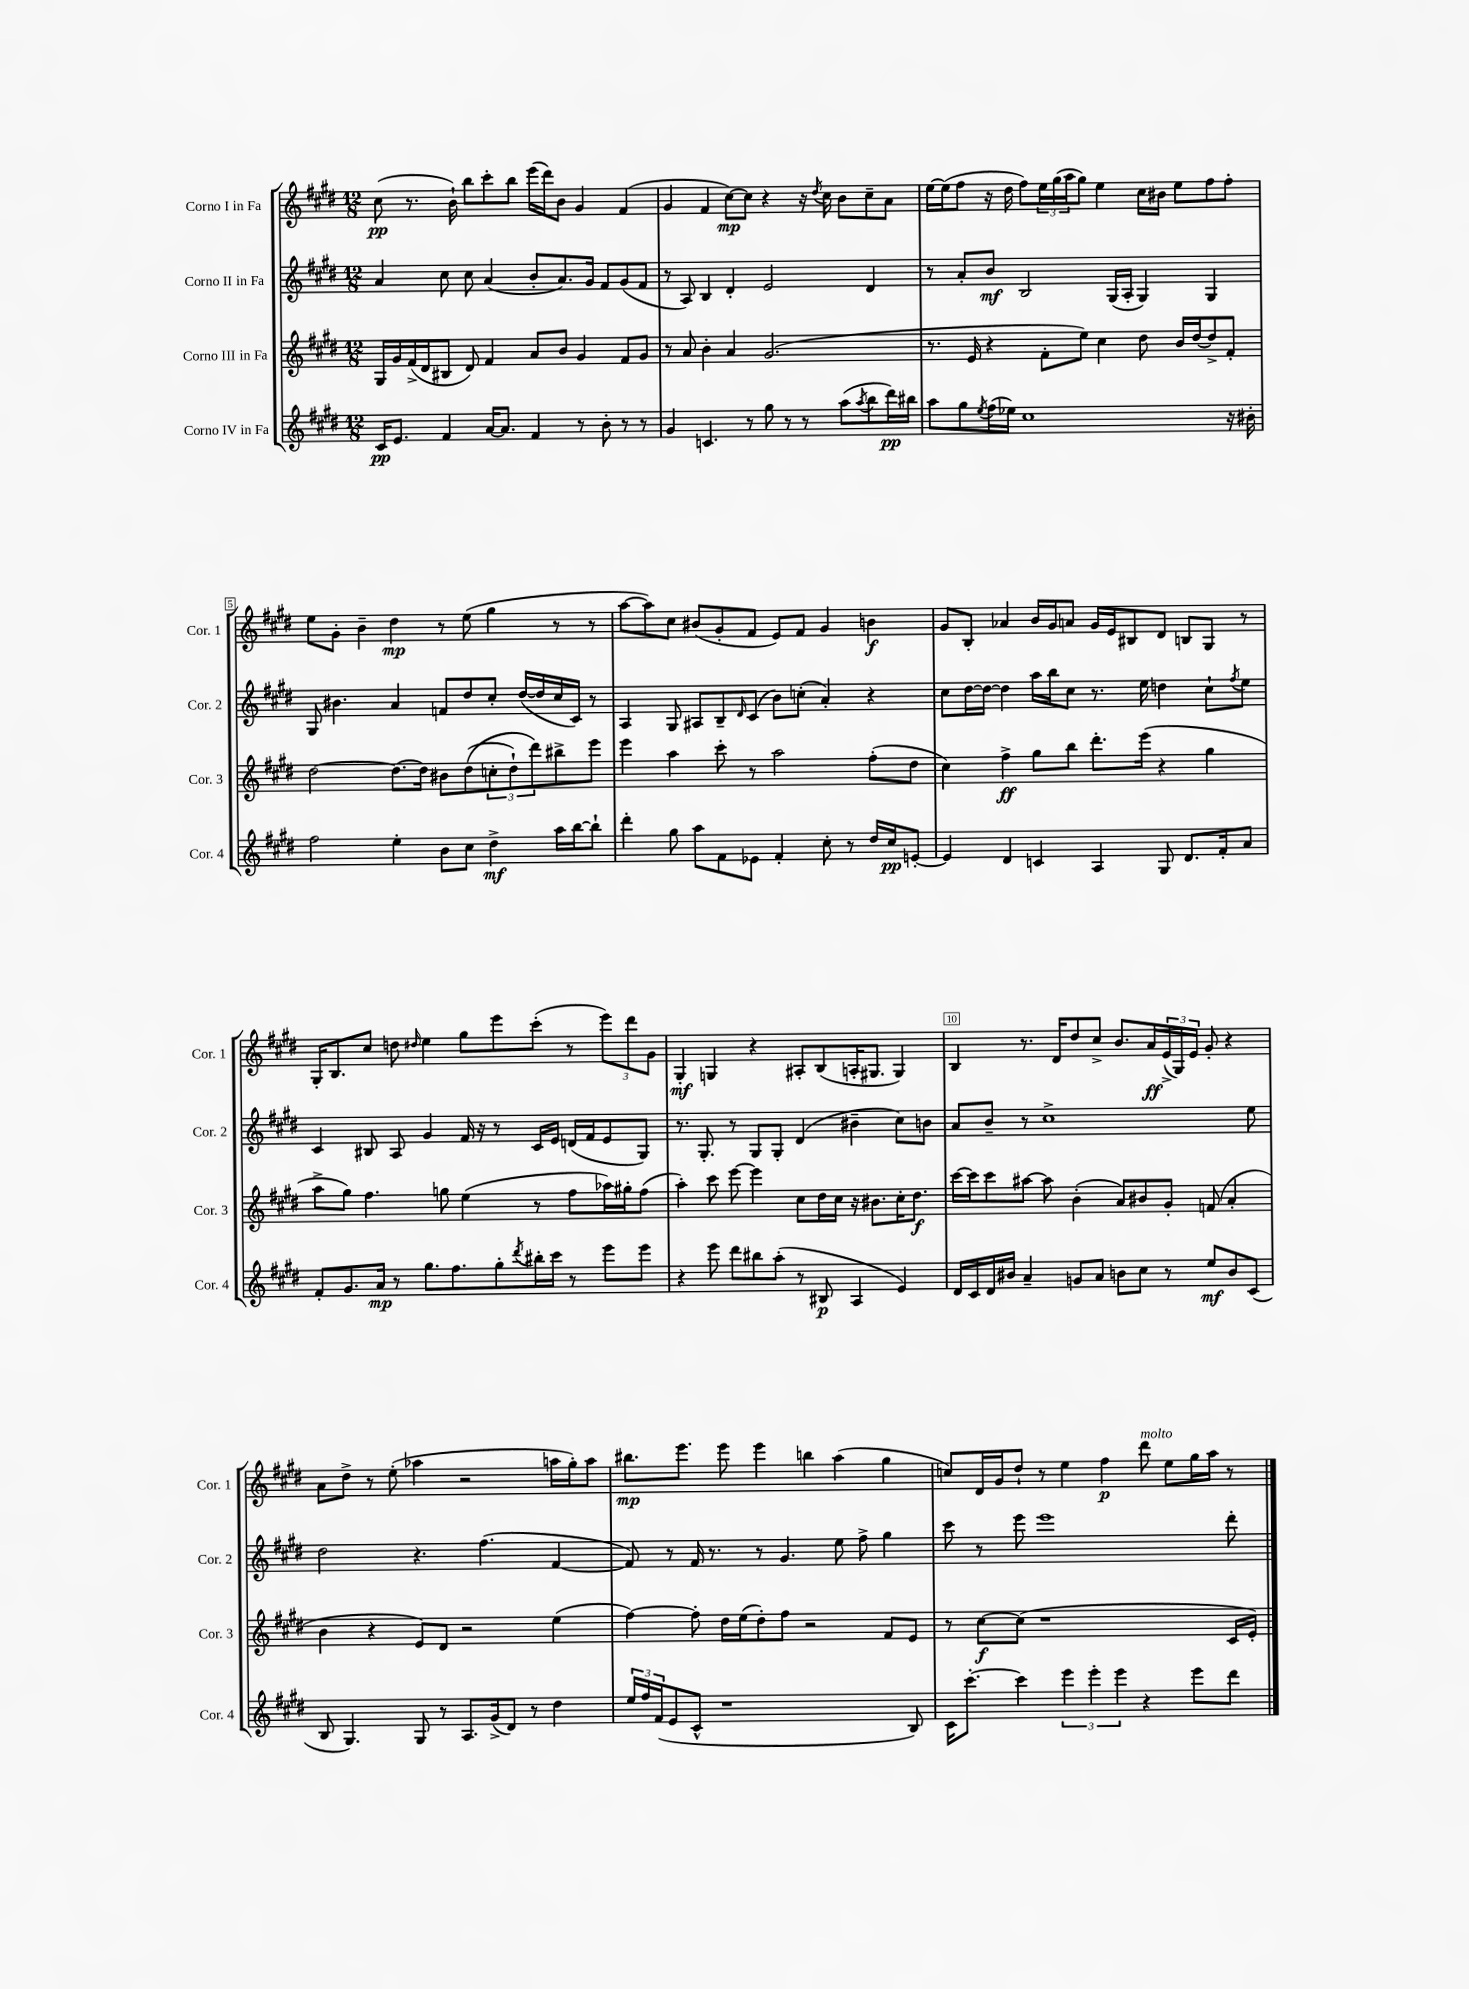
<<
\new StaffGroup <<
\new Staff = "s0" \with { instrumentName = "Corno I in Fa" shortInstrumentName = "Cor. 1" } {
    \clef treble \key e \major \numericTimeSignature \time 12/8
    cis''8\pp( r8. b'16-!) b''8 cis'''8-. b''8 e'''16( dis'''16) b'8 gis'4 fis'4( |
    gis'4 fis'4 cis''8~\mp) cis''8 r4 r16 \acciaccatura { dis''8 } cis''16 b'8 cis''8-- a'8 |
    e''16~ e''16( fis''8 r16 dis''16 fis''8) \tuplet 3/2 { e''16 gis''16( a''16 } gis''8) e''4 cis''16 bis'16 e''8 fis''8 fis''8-. |
    e''8 gis'8-. b'4-- dis''4\mp r8 e''8( gis''4 r8 r8 |
    a''8~ a''8) cis''8 bis'8( gis'8-. fis'8 e'8) fis'8 gis'4 b'4\f |
    gis'8 b8-. aes'4 b'16 gis'16 a'8 gis'16 e'16 bis8 dis'8 b8 gis8 r8 |
    gis16-. b8. cis''8 d''8 \grace { dis''16 } e''4 gis''8 e'''8 cis'''8-.( r8 \tuplet 3/2 { e'''8) dis'''8 gis'8 } |
    gis4-.\mf g4 r4 ais8-. b8( a16-. gis8. gis4) |
    b4 r8. dis'16 dis''8 cis''8-> b'8. a'16\ff \tuplet 3/2 { e'16->( gis16) e'16 } gis'8-. r4 |
    a'8 dis''8-> r8 e''8-.( aes''4 r2 a''16 gis''16-.) a''8 |
    bis''8.\mp e'''8. e'''8 e'''4 b''4 a''4( gis''4 |
    c''8) dis'16 gis'16 dis''8-! r8 e''4 fis''4\p dis'''8^\markup { \italic "molto" } e''8 gis''16 a''16 r8 \bar "|." |
}
\new Staff = "s1" \with { instrumentName = "Corno II in Fa" shortInstrumentName = "Cor. 2" } {
    \clef treble \key e \major \numericTimeSignature \time 12/8
    a'4 cis''8 cis''8 a'4( b'8-. a'8.) gis'16 fis'8 gis'8( fis'8 |
    r8 a8) b4 dis'4-. e'2 dis'4 |
    r8 a'8-. b'8\mf b2 gis16( a16-. gis4) gis4 |
    gis8 bis'4. a'4 f'8 dis''8 cis''8-. dis''16~( dis''16 cis''16 cis'16) r8 |
    a4 gis8 ais8 b8-- \grace { dis'16 } cis'8( b'8) c''8-.( a'4-.) r4 |
    cis''8 dis''16~ dis''16~ dis''4 a''16 b''16 cis''8 r8. e''16 d''4 cis''8-! \acciaccatura { fis''8 } e''8 |
    cis'4 bis8 a8 gis'4 fis'16 r16 r8 cis'16 e'16 d'16( fis'16 e'8 gis8) |
    r8. gis8.-. r8 gis8 gis8-. dis'4( bis'4-- cis''8) b'8 |
    a'8 b'8-- r8 cis''1-> e''8 |
    dis''2 r4. fis''4.( fis'4~ |
    fis'8) r8 fis'16 r8. r8 gis'4. e''8 fis''8-> gis''4 |
    cis'''8 r8 e'''8 e'''1 dis'''8-. \bar "|." |
}
\new Staff = "s2" \with { instrumentName = "Corno III in Fa" shortInstrumentName = "Cor. 3" } {
    \clef treble \key e \major \numericTimeSignature \time 12/8
    gis16 gis'16 fis'16->( dis'16 bis8 dis'8) fis'4 a'8 b'8 gis'4 fis'8 gis'8 |
    r8 a'8 b'4-. a'4 gis'2.( |
    r8. e'16 r4 fis'8-. e''8) cis''4 dis''8 b'16 dis''16~ dis''8-> fis'8-. |
    dis''2~ dis''8.~ dis''16 bis'8 dis''8(\( \tuplet 3/2 { c''8-. dis''8-!) dis'''8\) } bis''8-> e'''8 |
    e'''4 a''4 cis'''8-. r8 a''2 fis''8-.( dis''8 |
    cis''4) fis''4->\ff gis''8 b''8 dis'''8.-. e'''16( r4 gis''4 |
    a''8-> gis''8) fis''4. g''8 e''4( r8 fis''8 aes''16) gis''16-. fis''8( |
    a''4-.) cis'''8 e'''8~ e'''4 cis''8 dis''16 cis''16 r16 bis'8. cis''16-. dis''8.\f |
    cis'''16~ cis'''16 cis'''8 ais''8~ ais''8 b'4-.( a'8) bis'8 gis'8-. f'8( a'4-. |
    b'4 r4 e'8) dis'8 r2 e''4( |
    fis''4~) fis''8-. dis''16 e''16( dis''8-.) fis''8 r2 fis'8 e'8 |
    r8 cis''8~\f cis''8( r1 cis'16 e'16-.) \bar "|." |
}
\new Staff = "s3" \with { instrumentName = "Corno IV in Fa" shortInstrumentName = "Cor. 4" } {
    \clef treble \key e \major \numericTimeSignature \time 12/8
    cis'16\pp e'8. fis'4 a'16~ a'8. fis'4 r8 b'8-. r8 r8 |
    gis'4 c'4. r8 gis''8 r8 r8 a''8( \acciaccatura { a''8 } b''8 dis'''16\pp) bis''16 |
    a''8 gis''8 \acciaccatura { e''8 } fis''16( ees''16) cis''1 r16 bis'16-. |
    fis''2 e''4-. b'8 cis''8 dis''4->\mf a''16 b''16~ b''8-! |
    dis'''4-. gis''8 a''8 fis'8 ees'8 fis'4-. cis''8-. r8 dis''16 cis''16\pp e'8~-. |
    e'4 dis'4 c'4 a4 gis8 dis'8. fis'16-. a'8 |
    fis'8-. gis'8. a'16\mp r8 gis''8. fis''8. gis''8-. \acciaccatura { dis'''8 } bis''16-. cis'''16 r8 e'''8 e'''8 |
    r4 e'''8 dis'''8 bis''8 a''8-.( r8 bis8\p a4 e'4) |
    dis'16 cis'16 dis'16 bis'16 a'4-- g'8 a'8 b'8 cis''8 r8 e''8\mf b'8 cis'8( |
    b8 gis4.) gis8 r8 a8. gis'16->( dis'8) r8 dis''4 |
    \tuplet 3/2 { e''16 fis''16 fis'16( } e'8 cis'8-^ r1 b8) |
    cis'16 cis'''8.~-. cis'''4 \tuplet 3/2 { e'''4 e'''4-. e'''4 } r4 e'''8 dis'''8 \bar "|." |
}
>>
>>
\layout { \context { \Score currentBarNumber = #2 \override BarNumber.break-visibility = ##(#f #t #t) barNumberVisibility = #(every-nth-bar-number-visible 5) \override BarNumber.stencil = #(make-stencil-boxer 0.1 0.3 ly:text-interface::print) } }
